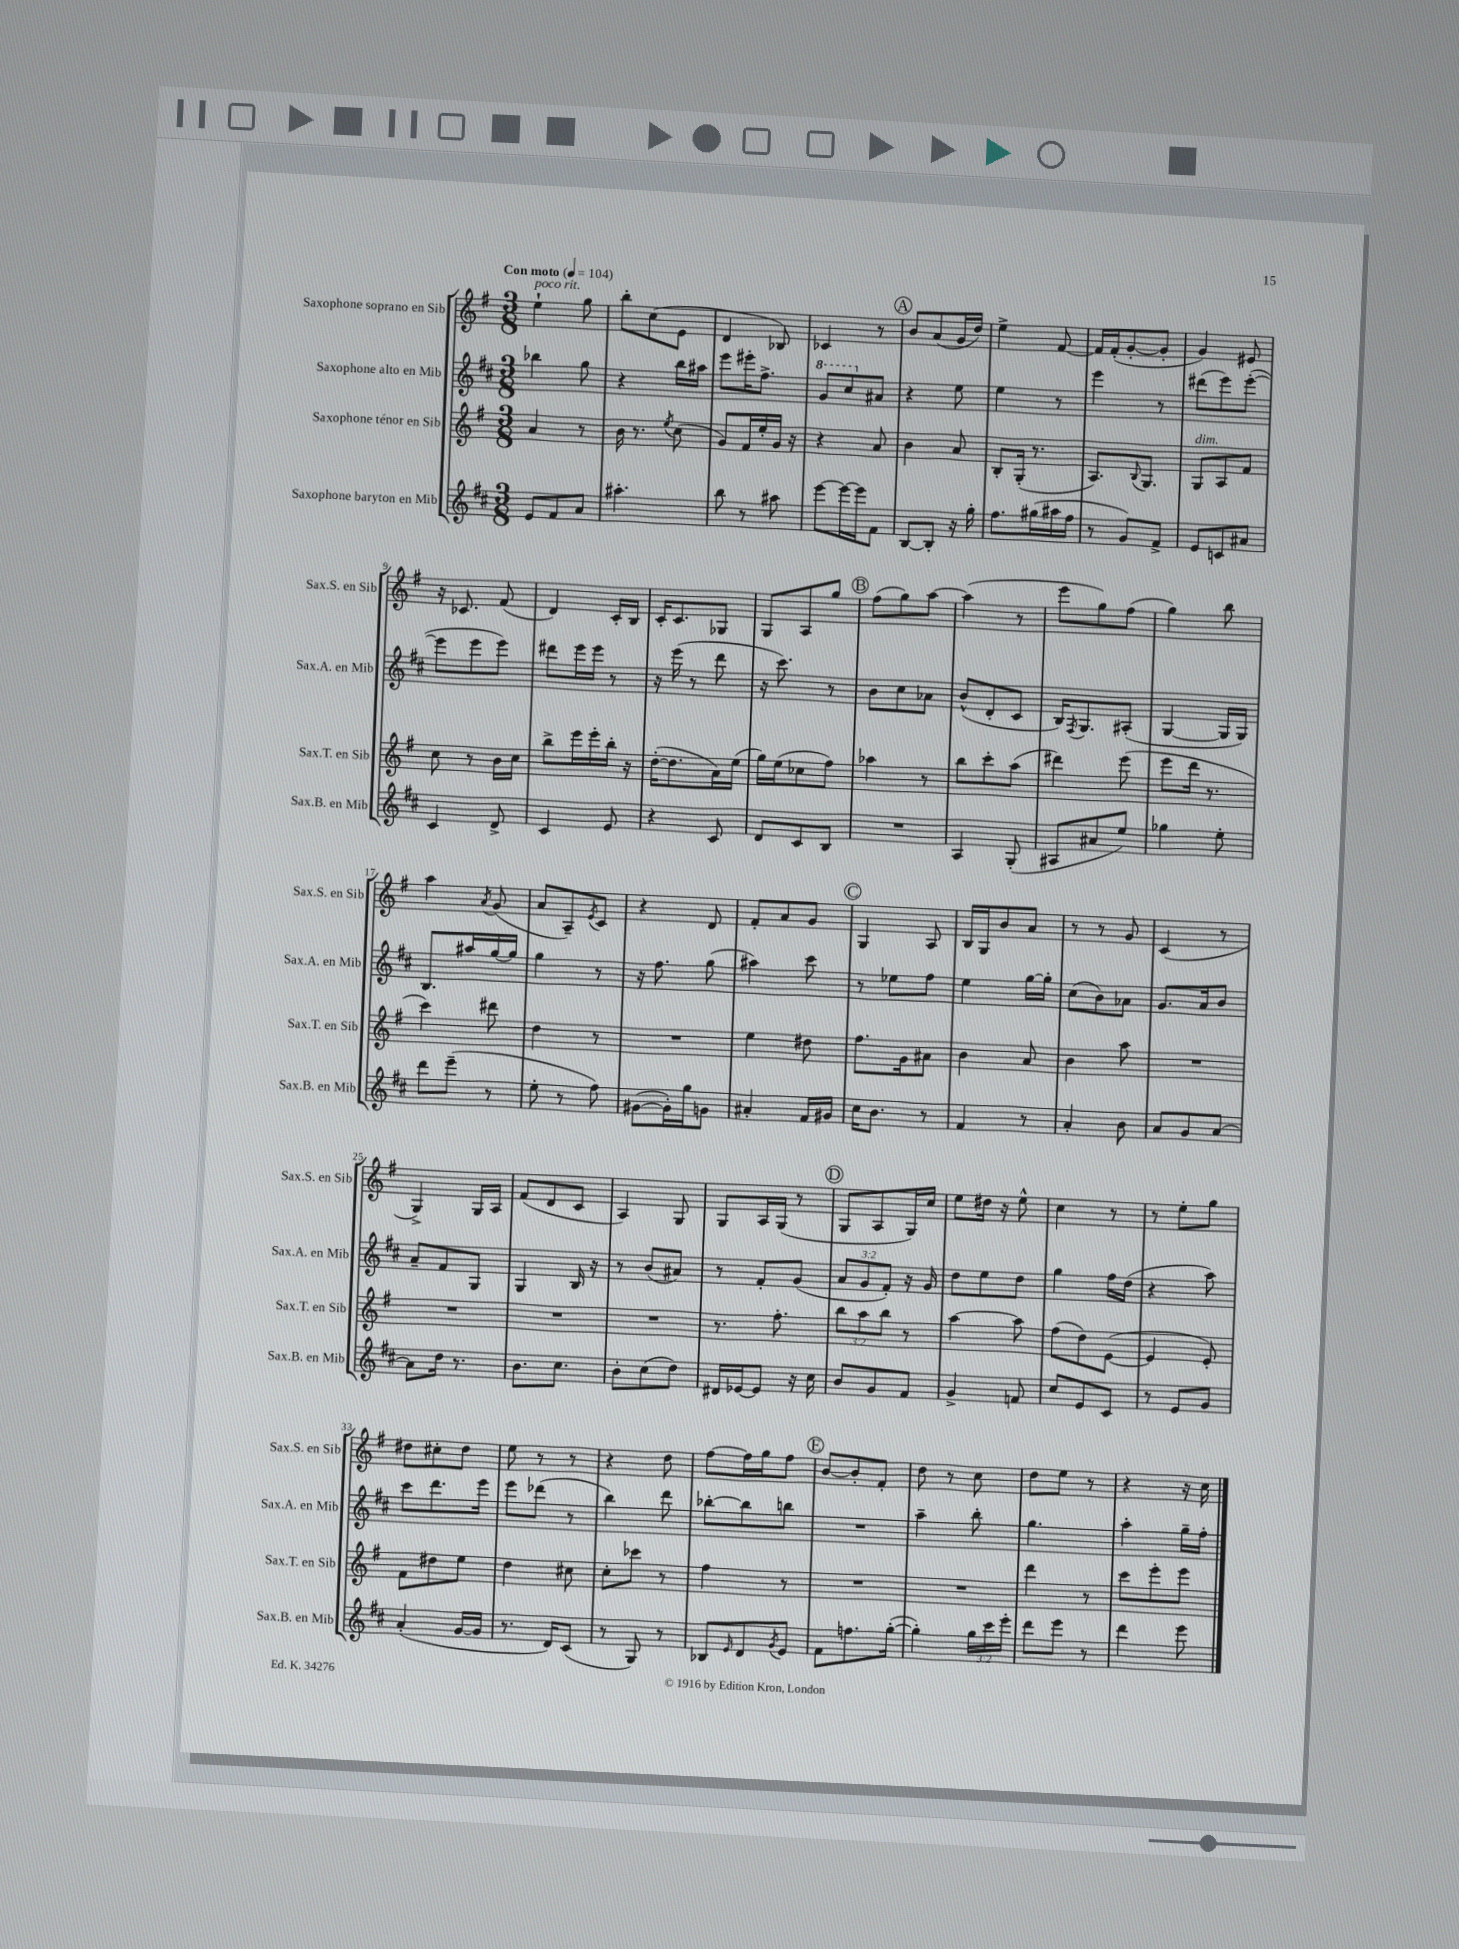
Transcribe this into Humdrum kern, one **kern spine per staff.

**kern	**kern	**kern	**kern
*staff4	*staff3	*staff2	*staff1
*clefG2	*clefG2	*clefG2	*clefG2
*k[f#c#]	*k[f#]	*k[f#c#]	*k[f#]
*M3/8	*M3/8	*M3/8	*M3/8
*MM104	*MM104	*MM104	*MM104
8e/L	4a/	4bb-\	4ee`\
8f#/	.	.	.
8a/J	8r	8gg\	8gg\
=	=	=	=
4.aa#'\	16b\	4r	8bb'\L
.	8.r	.	.
.	.	.	(8cc\
.	8qee/	.	.
.	(8cc\	16bb\LL	8e\J
.	.	16aa#\JJ	.
=	=	=	=
8bb\	8g/L)	8eee\L	4d/
8r	16f#/L	16eee#'\K	.
.	16ee'/	8.ff#^\J	.
8aa#\	16g/JJ	.	8B-/)
.	16r	.	.
=	=	=	=
[8eee\L	4r	8gg/L	4c-/
16eee\_L	.	8ccc#/	.
16eee\]J	.	.	.
8f#\J	8a/	8a#/J	8r
=	=	=	=
[8B/L	4b\	4r	8b/L
8B'/]J	.	.	(8a/
16r	8a/	8ee\	16g/L
16gg'\	.	.	16dd/JJ)
=	=	=	=
8.ff#\L	8B'/L	4ee\	4ee^\
.	(16G'/Jk	.	.
(16gg#\L	8.r	.	.
16aa#\	.	8r	[8f#/
16ff#\JJ	.	.	.
=	=	=	=
8r	8.A/L)	4eee\	16f#/]LL
.	.	.	(16f#'/J
8g/L)	.	.	[8g'/
.	8qqB/	.	.
.	8.G/J	.	.
8f#^/J	.	8r	8g'/]J
=	=	=	=
8e/L	8G/L	(8ddd#\L	4g/)
8c/	8A/	8eee\)	.
8a#/J	8f#/J	([8eee'\J	8e#/
=	=	=	=
4c#/	8cc\	8eee\]L	16r
.	.	.	8.c-/
.	8r	8eee\	.
8d^/	16b\LL	8eee\J)	(8f#/
.	16cc\JJ	.	.
=	=	=	=
4c#/	8bb^\L	8ddd#\L	4d/)
.	16eee\L	16eee\L	.
.	16eee'\	16eee\JJ	.
8e/	16bb'\JJ	8r	16c'/LL
.	16r	.	16B/JJ
=	=	=	=
4r	([16dd'\LK	16r	16c'/LK
.	8.dd\]	(16eee\	8.c/
.	.	8r	.
8c#/	16a\L)	8ddd\	8G-/J
.	(16ee\JJ	.	.
=	=	=	=
8d/L	16gg\LL)	16r	8G/L
.	(16ee\J	8.ccc#\)	.
8c#/	8cc-\	.	8A/
8B/J	8ff#\J)	8r	8gg/J
=	=	=	=
4.r	4aa-\	8b\L	(8ff#\L
.	.	8cc#\	8gg\)
.	8r	8a-\J	[8aa\J
=	=	=	=
4A/	8bb\L	(8b^^/L	(4aa\]
.	8ccc'\	8d'/	.
(8G'/	(8aa\J	8c#/J	8r
=	=	=	=
8A#/L	4ddd#\)	16B/LK)	8eee\L
.	.	8qF#/	.
.	.	8.G/	.
8a#/	.	.	8gg\)
8ee/J)	(8eee\	(8A#'/J	(8ff#\J
=	=	=	=
4gg-\	8eee\L	[4G/	4gg\)
.	16ddd\Jk	.	.
.	8.r	.	.
8ee'\	.	16G/]LL	8bb\
.	.	16G/JJ)	.
=	=	=	=
8ddd\L	4ccc\)	8.B/L	4aa\
(8eee~\J	.	.	.
.	.	16aa#/L	.
.	.	.	8qa/
8r	8ddd#\	[16gg/	(8g/
.	.	16gg/]JJ	.
=	=	=	=
8ee'\	4dd\	4gg\	8a/L
8r	.	.	8A~/)
.	.	.	8qe/
8ff#\)	8r	8r	8c/J
=	=	=	=
([8g#\L	4.r	16r	4r
.	.	8.ff#\	.
16g#'\]L)	.	.	.
16gg\J	.	.	.
8g\J	.	(8gg\	8d/
=	=	=	=
4a#'/	4ee\	4aa#\)	8f#'/L
.	.	.	8a/
16f#/LL	8dd#\	8ccc#\	8g/J
16g#/JJ	.	.	.
=	=	=	=
16cc#\LK	8.ff#\L	8r	4G/
8.b\J	.	.	.
.	.	8ee-\L	.
.	16g\k	.	.
8r	8a#\J	8ff#\J	8A/
=	=	=	=
4f#/	4b\	4ee\	16B/LL
.	.	.	16G/J
.	.	.	8b/
8r	8a/	[16gg\LL	8a/J
.	.	16gg'\]JJ	.
=	=	=	=
4a'/	4b\	(8cc#\L	8r
.	.	8b\)	8r
8b\	8aa\	8a-\J	8g/
=	=	=	=
8a/L	4.r	8.g/L	(4c/
8g/	.	.	.
.	.	16a/k	.
[8a/J	.	8b/J	8r
=	=	=	=
8a\]L	4.r	8a~/L	4G^/)
16dd\Jk	.	8f#/	.
8.r	.	.	.
.	.	8G/J	16G/LL
.	.	.	16A/JJ
=	=	=	=
8.b\L	4.r	4G/	(8f#/L
.	.	.	8d/
8.cc#\J	.	.	.
.	.	16B/	8c/J
.	.	16r	.
=	=	=	=
8b'\L	4.r	8r	4A/)
(8cc#\	.	(8b/L	.
8dd\J)	.	8a#/J)	8G/
=	=	=	=
16d#/LL	8.r	8r	8G/L
[16e-/J	.	.	.
8e-/]J	.	8f#'/L	16A/L
.	8.ff#'\	.	(16G/JJ
16r	.	(8g/J	8r
16cc#\	.	.	.
=	=	=	=
8b/L	12bb\L	12a/L	8G/L
.	12aa\	12g/	.
8g/	.	.	8A/
.	12bb\J	12f#'/J)	.
8f#/J	8r	16r	16G/L)
.	.	16g/	16cc/JJ
=	=	=	=
4g^/	[4aa\	8dd\L	8ee\L
.	.	8ee\	16dd#\Jk
.	.	.	16r
8f/	8aa\]	8dd\J	8ee^^\
=	=	=	=
8cc#/L	(8ff#\L	4gg\	4cc\
8e/	8dd\)	.	.
8c#/J	([8e\J	16ff#\LL	8r
.	.	(16dd\JJ	.
=	=	=	=
8r	4e/]	4r	8r
8e/L	.	.	8ee'\L
8g/J	8e'/)	8aa\)	8gg\J
=	=	=	=
(4a'/	8f#\L	8ccc#\L	8dd#\L
.	8dd#\	8.ddd\	8cc#'\
[16g/LL	8ee\J	.	8dd#\J
16g/]JJ	.	16eee\Jk	.
=	=	=	=
8.r	4dd\	8eee\L	8ee\
.	.	(8ddd-\J	8r
16d/LK)	.	.	.
(8c#/J	8cc#\	8r	8r
=	=	=	=
8r	8cc'\L	4bb\)	4r
8G/)	8ccc-\J	.	.
8r	8r	8ddd\	8dd\
=	=	=	=
8B-/L	4ff#\	[8bb-'\L	[8ff#\L
16qqe/	.	.	.
8d/	.	8bb-\]	16ff#\]L
.	.	.	16gg\J
8qg/	.	.	.
8e/J	8r	8bb\J	8ff#\J
=	=	=	=
8f#\L	4.r	4.r	[8b/L
8.ff\	.	.	8b'/]
.	.	.	8f#'/J
([16gg'\Jk	.	.	.
=	=	=	=
4gg'\])	4.r	4aa~\	8dd\
.	.	.	8r
24gg\LL	.	8bb'\	8cc\
24ccc#\	.	.	.
24eee'\JJ	.	.	.
=	=	=	=
8ddd\L	4ddd\	4.gg\	8dd\L
8eee\J	.	.	8ee\J
8r	8r	.	8r
=	=	=	=
4ddd\	8ccc\L	4aa'\	4r
.	8eee'\	.	.
8eee\	8eee\J	16gg~\LL	16r
.	.	16ff#'\JJ	16cc\
==	==	==	==
*-	*-	*-	*-
